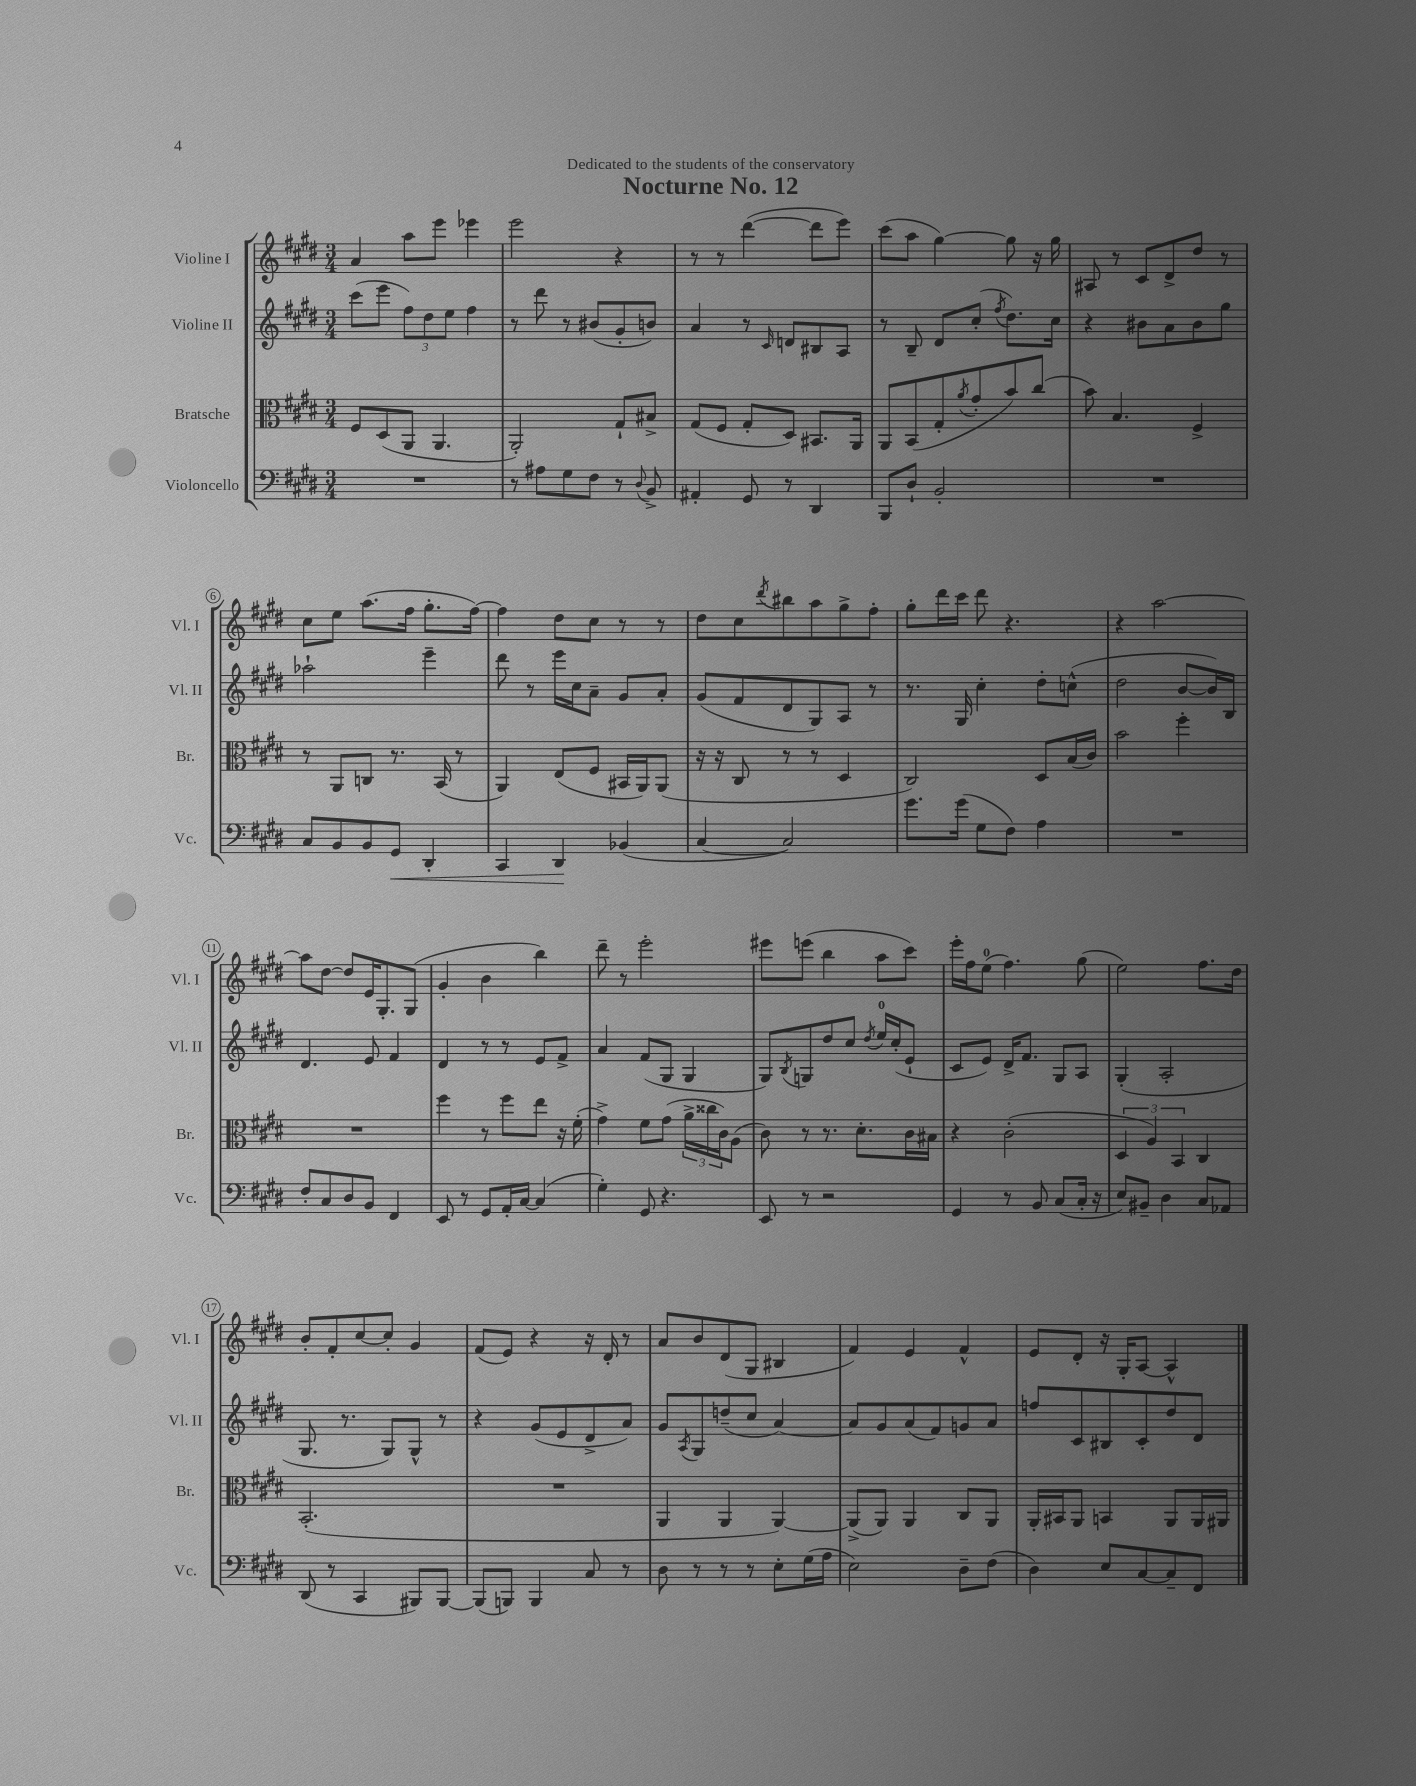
\header { title = "Nocturne No. 12" dedication = "Dedicated to the students of the conservatory" }
<<
\new StaffGroup <<
\new Staff = "s0" \with { instrumentName = "Violine I" shortInstrumentName = "Vl. I" } {
    \clef treble \key e \major \numericTimeSignature \time 3/4
    a'4 a''8 e'''8 ees'''4 |
    e'''2 r4 |
    r8 r8 dis'''4~( dis'''8 e'''8) |
    cis'''8( a''8 gis''4~) gis''8 r16 gis''16 |
    ais8 r8 cis'8 dis'8-> dis''8 r8 |
    cis''8 e''8 a''8.( fis''16 gis''8.-. fis''16~) |
    fis''4 dis''8 cis''8 r8 r8 |
    dis''8 cis''8 \acciaccatura { dis'''8 } bis''8 a''8 gis''8-> fis''8-. |
    gis''8-. dis'''16 cis'''16 dis'''8 r4. |
    r4 a''2~ |
    a''8 dis''8~ dis''8 e'16 gis8.-. gis8( |
    gis'4-. b'4 b''4) |
    dis'''8-- r8 e'''2-. |
    eis'''8 e'''8( b''4 a''8 cis'''8) |
    e'''16-. fis''16 e''8-0( fis''4.) gis''8( |
    e''2) fis''8. dis''16 |
    b'8-. fis'8-. cis''8~ cis''8-. gis'4 |
    fis'8( e'8) r4 r16 dis'16-. r8 |
    a'8 b'8 dis'8( gis8 bis4 |
    fis'4) e'4 fis'4-^ |
    e'8 dis'8-. r16 gis16-. a8~ a4-^ \bar "|." |
}
\new Staff = "s1" \with { instrumentName = "Violine II" shortInstrumentName = "Vl. II" } {
    \clef treble \key e \major \numericTimeSignature \time 3/4
    cis'''8( e'''8 \tuplet 3/2 { fis''8) dis''8 e''8 } fis''4 |
    r8 dis'''8 r8 bis'8( gis'8-. b'8) |
    a'4 r8 \grace { cis'16 } d'8 bis8 a8 |
    r8 b8-- dis'8 cis''8-.( \acciaccatura { fis''8 } dis''8.) cis''16 |
    r4 bis'8 a'8 bis'8 gis''8 |
    aes''2-! e'''4-- |
    dis'''8 r8 e'''16 cis''16 a'8-- gis'8 a'8-. |
    gis'8( fis'8 dis'8 gis8) a8 r8 |
    r8. gis16 cis''4-. dis''8-. c''8-^( |
    dis''2 b'8~ b'16) b16 |
    dis'4. e'8 fis'4 |
    dis'4 r8 r8 e'8 fis'8-> |
    a'4 fis'8( gis8 gis4 |
    gis8) \acciaccatura { b8 } g8 dis''8 cis''8 \acciaccatura { dis''8 } e''16-0 cis''16-.( e'8-! |
    cis'8 e'8) dis'16-> fis'8. gis8 a8 |
    gis4-.( a2-. |
    gis8. r8. gis8) gis8-^ r8 |
    r4 gis'8( e'8 dis'8-> a'8) |
    gis'8 \acciaccatura { a8 } gis8 d''8--( cis''8 a'4~) |
    a'8 gis'8 a'8( fis'8) g'8 a'8 |
    f''8 cis'8 bis8 cis'8-. dis''8 dis'8 \bar "|." |
}
\new Staff = "s2" \with { instrumentName = "Bratsche" shortInstrumentName = "Br." } {
    \clef alto \key e \major \numericTimeSignature \time 3/4
    fis8 dis8( a,8 a,4. |
    a,2-.) gis8-! bis8-> |
    gis8( fis8 gis8-. dis8) bis,8. a,16 |
    a,8 b,8( gis8-. \acciaccatura { a'8 } gis'8-. b'8) cis''8( |
    b'8) b4. fis4-> |
    r8 a,8 c8 r8. b,16( r8 |
    a,4) e8( fis8 bis,16 a,16) a,8( |
    r16 r16 cis8 r8 r8 dis4 |
    cis2) dis8 b16( cis'16) |
    b'2 fis''4-. |
    R2. |
    fis''4 r8 fis''8 e''8 r16 fis'16-.( |
    gis'4->) fis'8 gis'8( \tuplet 3/2 { a'16-> cisis''16 cis'16) } a8( |
    cis'8) r8 r8. dis'8.-. cis'16 bis16 |
    r4 cis'2-.( |
    \tuplet 3/2 { dis4 a4) b,4 } cis4 |
    b,2.-.( |
    R2. |
    a,4 a,4 a,4~) |
    a,8->( a,8) a,4 cis8 a,8 |
    a,16-. bis,16 a,8 b,4 a,8 a,16 ais,16 \bar "|." |
}
\new Staff = "s3" \with { instrumentName = "Violoncello" shortInstrumentName = "Vc." } {
    \clef bass \key e \major \numericTimeSignature \time 3/4
    R2. |
    r8 ais8 gis8 fis8 r8 \appoggiatura { dis8 } b,8-> |
    ais,4-. gis,8 r8 dis,4 |
    b,,8 dis8-! b,2-. |
    R2. |
    cis8 b,8 b,8 gis,8\< dis,4-. |
    cis,4 dis,4\! bes,4( |
    cis4~ cis2) |
    gis'8. gis'16( gis8 fis8) a4 |
    R2. |
    fis8-. cis8 dis8 b,8 fis,4 |
    e,8 r8 gis,8 a,16-. cis16~ cis4( |
    gis4-.) gis,8 r4. |
    e,8 r8 r2 |
    gis,4 r8 b,8 cis8( cis16-. r16 |
    e8) bis,8-- dis4 cis8 aes,8 |
    dis,8( r8 cis,4 bis,,8) bis,,8~ |
    bis,,8( b,,8) b,,4 cis8 r8 |
    dis8 r8 r8 r8 e8-. gis16( a16 |
    e2) dis8-- fis8( |
    dis4) e8 cis8~ cis8-- fis,8 \bar "|." |
}
>>
>>
\layout { \context { \Score \override BarNumber.stencil = #(make-stencil-circler 0.1 0.3 ly:text-interface::print) } }
